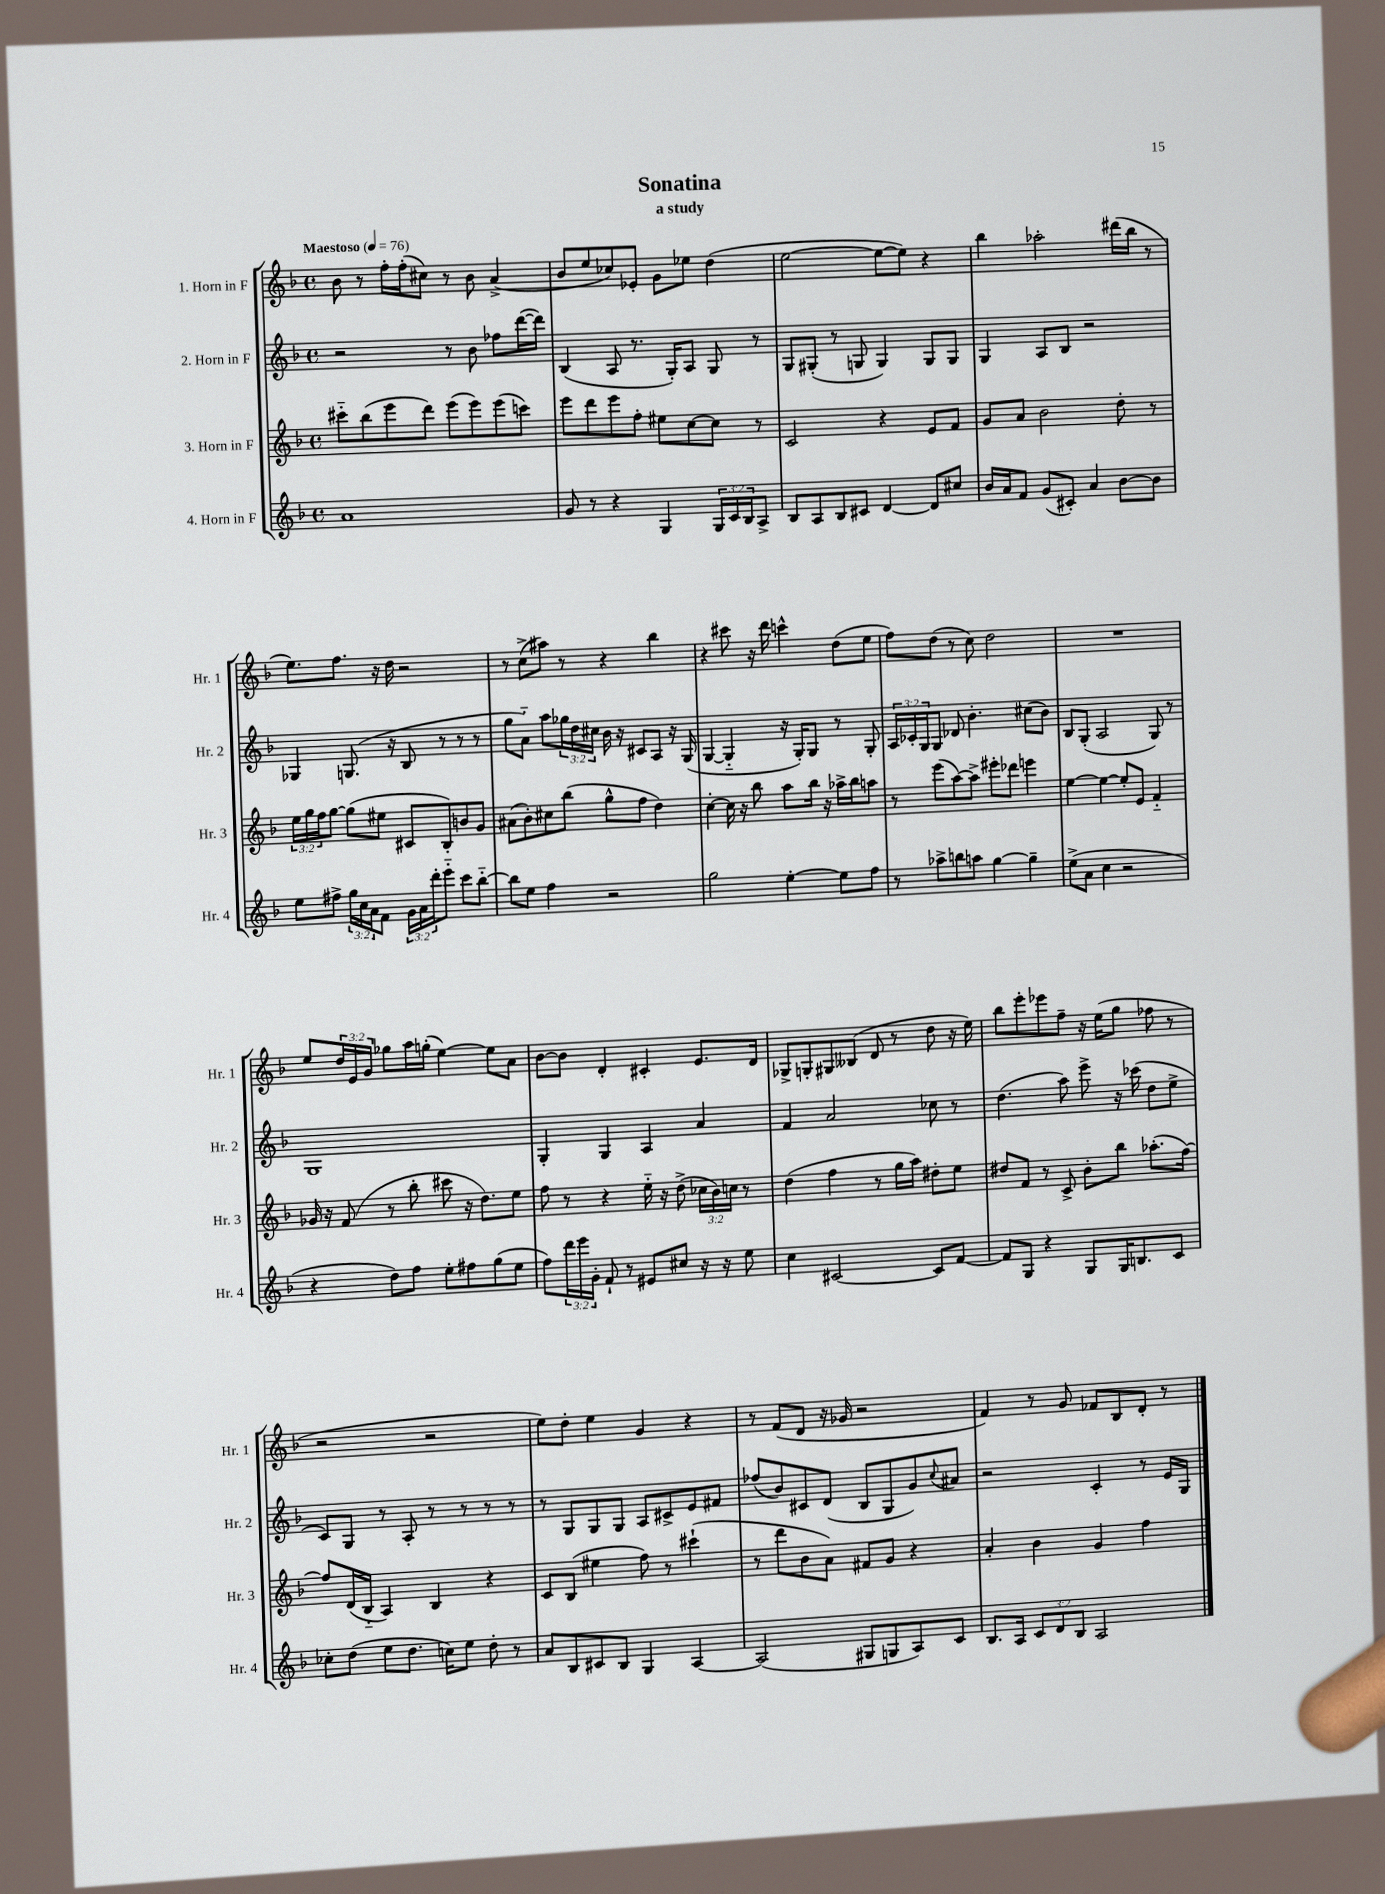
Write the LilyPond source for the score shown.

\header { title = "Sonatina" subtitle = "a study" }
<<
\new StaffGroup <<
\new Staff = "s0" \with { instrumentName = "1. Horn in F" shortInstrumentName = "Hr. 1" } {
    \clef treble \key f \major \defaultTimeSignature \time 4/4 \override Staff.TupletNumber.text = #tuplet-number::calc-fraction-text \tempo "Maestoso" 4 = 76
    bes'8 r8 f''16-. f''16-.( cis''8) r8 bes'8 a'4->( |
    bes'8 e''8 ces''8) ees'8-. g'8 ees''8 d''4( |
    e''2~ e''8~ e''8) r4 |
    bes''4 aes''2-. dis'''16( bes''16 r8 |
    e''8.) f''8. r16 d''16 r2 |
    r8 c''8->( ais''8) r8 r4 bes''4 |
    r4 cis'''8 r16 d'''16 c'''4-^ d''8( e''8 |
    f''8) d''8( r8 c''8) d''2 |
    R1 |
    e''8 \tuplet 3/2 { d''16 e'16 g'16 } ges''8 a''16 g''16-.( e''4~) e''8 a'8 |
    bes'8~ bes'8 d'4-. cis'4-. e'8. d'16 |
    ges8-> g8-. gis8 beses8( d'8 r8 d''8 r16 e''16) |
    bes''8 e'''8-. ees'''8 f''8-- r16 e''16( g''8 fes''8 r8 |
    r2 r2 |
    e''8) d''8-. e''4 g'4 r4 |
    r8 f'8( d'8 r16 ges'16 r2 |
    f'4) r8 g'8 fes'8 bes8 d'8-. r8 \bar "|." |
}
\new Staff = "s1" \with { instrumentName = "2. Horn in F" shortInstrumentName = "Hr. 2" } {
    \clef treble \key f \major \defaultTimeSignature \time 4/4 \override Staff.TupletNumber.text = #tuplet-number::calc-fraction-text
    r2 r8 bes'8 fes''8 d'''16~( d'''16) |
    bes4( a8 r8. g16-.) a8 g8 r8 |
    g8 gis8-.( r8 g8 g4) g8 g8 |
    g4 a8 bes8 r2 |
    ges4 g8.( r16 bes8 r8 r8 r8 |
    g''8 a'8-_) a''8 \tuplet 3/2 { ges''16 d''16 cis''16 } bes'16 r16 cis'8 a8 r16 g16( |
    g4~ g4-_ r16 g16-.) g8 r8 g8-. |
    \tuplet 3/2 { a16 ces'16-. g16 } g8 des'8 bes'4.-. cis''8( bes'8) |
    bes8 g8-.( a2 g8) r8 |
    g1 |
    g4-. g4 a4 a'4 |
    f'4 a'2 ces''8 r8 |
    d''4.( a''8) e'''8-> r16 ces'''16( d''8 e''8-> |
    c'8) g8 r8 a8-. r8 r8 r8 r8 |
    r8 g8 g8 g8 a8 cis'8-> e'8 fis'8 |
    fes''8( bes'8) cis'8 d'8( bes8 g8 g'8) \appoggiatura { c''8 } ais'8 |
    r2 c'4-. r8 e'16 g16 \bar "|." |
}
\new Staff = "s2" \with { instrumentName = "3. Horn in F" shortInstrumentName = "Hr. 3" } {
    \clef treble \key f \major \defaultTimeSignature \time 4/4 \override Staff.TupletNumber.text = #tuplet-number::calc-fraction-text
    cis'''8-_ bes''8( e'''8 d'''8) e'''8( e'''8) e'''8( c'''8) |
    e'''8 d'''8 e'''8 f''8-. eis''8 c''8~ c''8 r8 |
    c'2 r4 e'8 f'8 |
    g'8 a'8 bes'2 d''8-. r8 |
    \tuplet 3/2 { e''16 g''16 f''16 } g''8~ g''8( eis''8 cis'8 bes8-.) b'8 g'8 |
    ais'8( bes'8-.) cis''8 bes''8( g''8-^ f''8 d''4) |
    c''4~-. c''16 r16 bes''8 a''8 bes''16 r16 aes''16-> bes''16 a''8 |
    r8 e'''8( a''8~) a''8-> eis'''8-. des'''8 e'''4 |
    e''4~ e''4~ e''8-. e'8 f'4-_ |
    ges'16 r16 f'8( r8 bes''8-. cis'''8 r16 d''8.) e''8 |
    f''8 r8 r4 e''16-_ r16 d''8->( \tuplet 3/2 { ces''16 bes'16) c''16 } r8 |
    d''4( f''4 r8 g''16 a''16) dis''8-. e''8 |
    dis''8 f'8 r8 c'8-> bes'8-. bes''8 aes''8.-.( f''16~) |
    f''8 d'16( bes16-_ a4) bes4 r4 |
    c'8 bes8( eis''4 f''8) r8 cis'''4-!( |
    r8 d'''8 bes'8 a'8) fis'8 g'8 r4 |
    a'4-. bes'4 g'4 f''4 \bar "|." |
}
\new Staff = "s3" \with { instrumentName = "4. Horn in F" shortInstrumentName = "Hr. 4" } {
    \clef treble \key f \major \defaultTimeSignature \time 4/4 \override Staff.TupletNumber.text = #tuplet-number::calc-fraction-text
    a'1 |
    g'8 r8 r4 g4 \tuplet 3/2 { g16 c'16 bes16 } a8-> |
    bes8 a8 bes8 cis'8 d'4~ d'8 cis''8 |
    bes'16 a'16 f'8 g'8( cis'8-.) a'4 bes'8~ bes'8 |
    e''8 fis''8-> \tuplet 3/2 { g''16 c''16 a'16 } f'8 \tuplet 3/2 { g'16 a'16 d'''16-. } e'''8-_ c'''8 bes''8~-_ |
    bes''8 e''8 f''4 r2 |
    g''2 e''4~-. e''8 f''8 |
    r8 aes''8-> b''8 a''8 g''4~ g''4-- |
    e''8->( a'8 c''4 r2 |
    r4 d''8) f''8 e''8-. fis''8 g''8( e''8 |
    f''8) \tuplet 3/2 { d'''16 e'''16 g'16-. } f'8-! r8 eis'8 cis''8 r16 r16 e''8 |
    c''4 cis'2~ cis'8 f'8~ |
    f'8 g8 r4 g8 g16 b8. c'8 |
    ces''8-. d''8( e''8 d''8. c''16) e''8 d''8-. r8 |
    a'8 bes8 cis'8 bes8 g4 a4~ |
    a2( gis8 g8 a8) c'8 |
    bes8. a16 \tuplet 3/2 { c'8 d'8 bes8 } a2 \bar "|." |
}
>>
>>
\layout { \context { \Score \remove "Bar_number_engraver" } }
